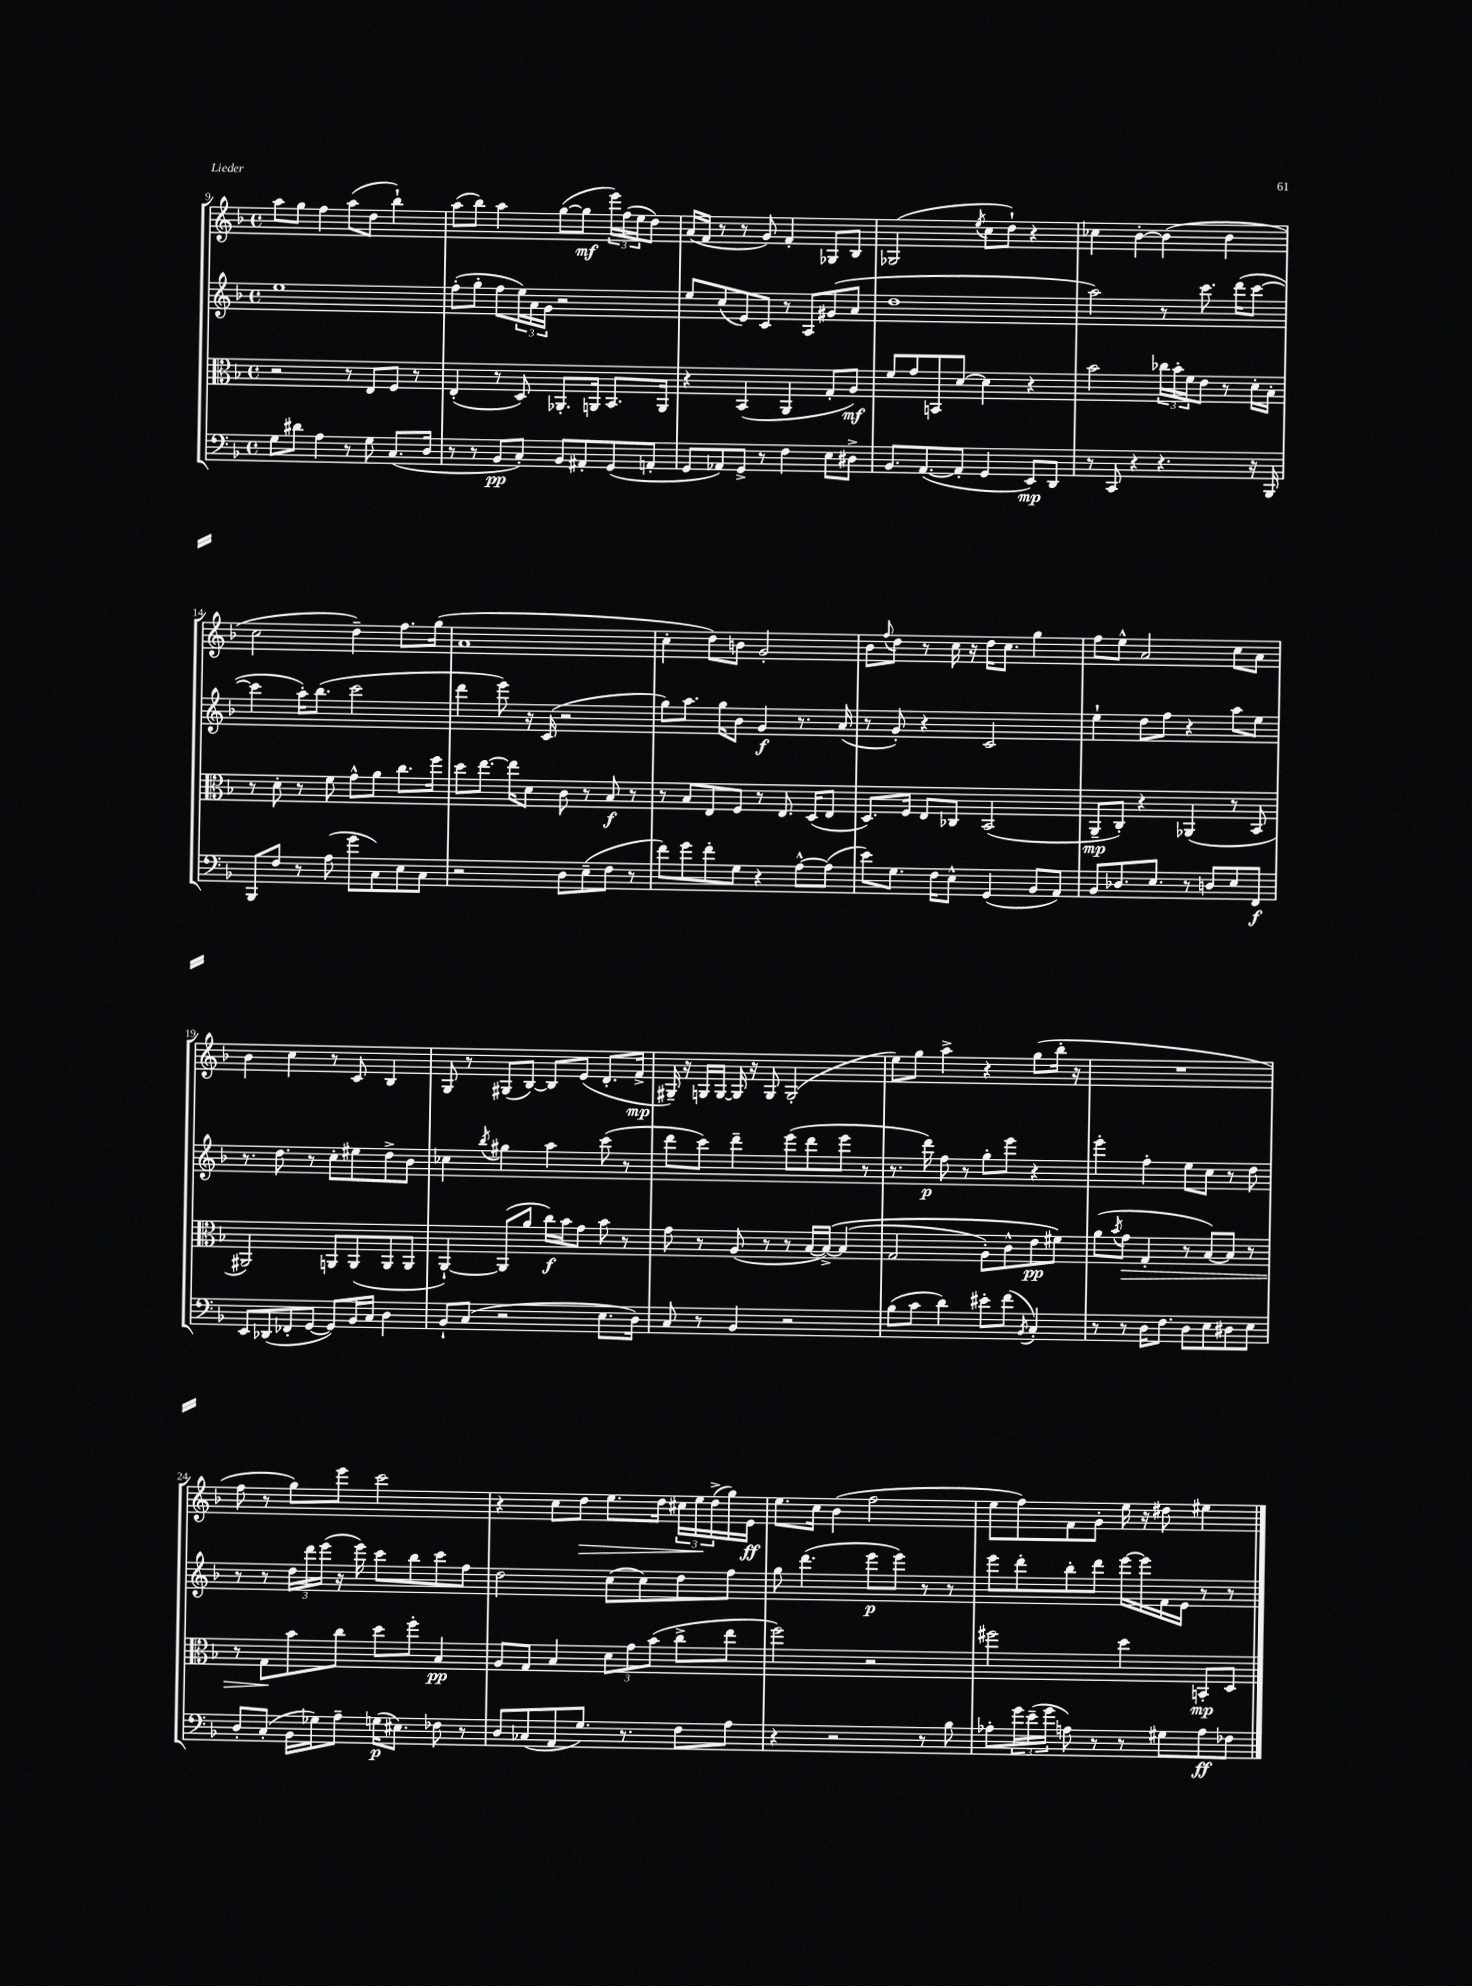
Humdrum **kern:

**kern	**dynam	**kern	**dynam	**kern	**dynam	**kern	**dynam
*part4	*part4	*part3	*part3	*part2	*part2	*part1	*part1
*staff4	*staff4	*staff3	*staff3	*staff2	*staff2	*staff1	*staff1
*clefF4	*	*clefC3	*	*clefG2	*	*clefG2	*
*k[b-]	*	*k[b-]	*	*k[b-]	*	*k[b-]	*
*M4/4	*	*M4/4	*	*M4/4	*	*M4/4	*
*met(c)	*	*met(c)	*	*met(c)	*	*met(c)	*
=9	=9	=9	=9	=9	=9	=9	=9
8G\L	.	2r	.	1ee	.	8aa\L	.
8d#X\J	.	.	.	.	.	8gg\J	.
4A\	.	.	.	.	.	4ff\	.
8r	.	8r	.	.	.	(8aa\L	.
8G\	.	8E/L	.	.	.	8dd\J	.
(8.C/L	.	8F/J	.	.	.	4bb-`\)	.
.	.	8r	.	.	.	.	.
16D/Jk	.	.	.	.	.	.	.
=10	=10	=10	=10	=10	=10	=10	=10
8r	.	(4E'/	.	(8ff'\L	.	(8aa\L	.
8r	.	.	.	8gg'\J	.	8bb-\J)	.
8BB-/L	pp	8r	.	8ff\L	.	4aa\	.
8C'/J)	.	8D/)	.	24ee\L)	.	.	.
.	.	.	.	24a\	.	.	.
.	.	.	.	24g\JJ	.	.	.
8BB-/L	.	8.AA-X'/L	.	2r	.	([8gg\L	.
8AA#X'/	.	.	.	.	.	8gg\J]	mf
.	.	16AAn/Jk	.	.	.	.	.
(8GG/	.	8.BB-/L	.	.	.	24eee\LL)	.
.	.	.	.	.	.	(24ff\	.
.	.	.	.	.	.	24ee\J	.
8AAn'/J	.	.	.	.	.	8dd\J)	.
.	.	16AA/Jk	.	.	.	.	.
=11	=11	=11	=11	=11	=11	=11	=11
8GG/L	.	4r	.	8ee/L	.	(16a/LL	.
.	.	.	.	.	.	16f/JJ	.
8AA-X/)	.	.	.	(8cc/	.	8r	.
8GG^/J	.	(4BB-/	.	8e/)	.	8r	.
8r	.	.	.	8c/J	.	8g/)	.
4F\	.	4AA/	.	8r	.	4f'/	.
.	.	.	.	8A/L	.	.	.
8E\L	.	8G'/L	.	(8g#X/	.	8G-X/L	.
8D#X^\J	.	8A/J)	mf	8a/J	.	8B-/J	.
=12	=12	=12	=12	=12	=12	=12	=12
8.BB-/L	.	8f/L	.	1dd	.	(2G-X/	.
.	.	8g/	.	.	.	.	.
([8.AA/	.	.	.	.	.	.	.
.	.	8BBn/	.	.	.	.	.
8AA'/J]	.	[8d/J	.	.	.	.	.
.	.	.	.	.	.	8qee/	.
4GG/	.	4d\]	.	.	.	8cc\L	.
.	.	.	.	.	.	8dd`\J)	.
8EE/L)	mp	4r	.	.	.	4r	.
8DD/J	.	.	.	.	.	.	.
=13	=13	=13	=13	=13	=13	=13	=13
8r	.	2b-\	.	2aa\)	.	4cc-X\	.
8CC/	.	.	.	.	.	.	.
4r	.	.	.	.	.	[4b-'\	.
4.r	.	24cc-X\LL	.	8r	.	(4b-\]	.
.	.	24b-'\	.	.	.	.	.
.	.	24f\J	.	.	.	.	.
.	.	8e\J	.	8.ccc\	.	.	.
.	.	8r	.	.	.	4b-\	.
.	.	.	.	(16ddd\KL	.	.	.
16r	.	16d'\LL	.	[8ccc\J	.	.	.
16BBB-/	.	16B-'\JJ	.	.	.	.	.
!!LO:LB:g=z
=14	=14	=14	=14	=14	=14	=14	=14
8BBB-/L	.	8r	.	4ccc\]	.	2cc\	.
8F/J	.	8d'\	.	.	.	.	.
8r	.	8r	.	16aa'\KL)	.	.	.
.	.	.	.	(8.bb-\J	.	.	.
(8A\	.	8f\	.	.	.	.	.
8g\L	.	8g^^\L	.	2ccc\	.	4dd~\)	.
8C\)	.	8a\J	.	.	.	.	.
8E\	.	8.cc\L	.	.	.	8.ff\L	.
8C\J	.	.	.	.	.	.	.
.	.	16ff\Jk	.	.	.	(16gg\Jk	.
=15	=15	=15	=15	=15	=15	=15	=15
2r	.	8dd\L	.	4ddd\	.	1a	.
.	.	[8.ee\J	.	.	.	.	.
.	.	.	.	8eee\)	.	.	.
.	.	16ee\KL]	.	.	.	.	.
.	.	8d\J	.	16r	.	.	.
.	.	.	.	(16c/	.	.	.
8D\L	.	8c\	.	2r	.	.	.
(8E~\	.	8r	.	.	.	.	.
8F\J	.	8B-/	f	.	.	.	.
8r	.	8r	.	.	.	.	.
=16	=16	=16	=16	=16	=16	=16	=16
8f\L)	.	8r	.	8gg\L)	.	4cc'\	.
8g\	.	8B-/L	.	8.aa\J	.	.	.
8f'\	.	8E/	.	.	.	8dd\L)	.
.	.	.	.	16gg\KL	.	.	.
8G\J	.	8F/J	.	8b-\J	.	8bn\J	.
4r	.	8r	.	4g/	f	2g'/	.
.	.	8.E/	.	.	.	.	.
[8A^^\L	.	.	.	8.r	.	.	.
.	.	(16D/KL	.	.	.	.	.
(8A\J]	.	8E/J	.	.	.	.	.
.	.	.	.	(16a/	.	.	.
=17	=17	=17	=17	=17	=17	=17	=17
8e\L)	.	8.D/L)	.	8r	.	8b-\L	.
.	.	.	.	.	.	8qqff/	.
8.G\J	.	.	.	8g'/)	.	8dd\J	.
.	.	16F/Jk	.	.	.	.	.
.	.	8E/L	.	4r	.	8r	.
16F\KL	.	.	.	.	.	.	.
8E^^\J	.	8C-X/J	.	.	.	16cc\	.
.	.	.	.	.	.	16r	.
(4GG/	.	(2BB-/	.	2c/	.	16dd\KL	.
.	.	.	.	.	.	8.cc\J	.
8BB-/L	.	.	.	.	.	4gg\	.
8AA/J)	.	.	.	.	.	.	.
=18	=18	=18	=18	=18	=18	=18	=18
8BB-/L	.	8AA~/L	mp	4ee`\	.	8ff\L	.
8.D-X/	.	8C'/J)	.	.	.	8ee^^\J	.
.	.	4r	.	8dd\L	.	2a/	.
8.E/J	.	.	.	.	.	.	.
.	.	.	.	8ff\J	.	.	.
8r	.	(4AA-X/	.	4r	.	.	.
8Dn/L	.	.	.	.	.	.	.
8E/	.	8r	.	8aa\L	.	8cc\L	.
8FF/J	f	8BB-/	.	8ee\J	.	8a\J	.
!!LO:LB:g=z
=19	=19	=19	=19	=19	=19	=19	=19
8EE/L	.	2AA#X/)	.	8.r	.	4b-\	.
(8DD-X/	.	.	.	.	.	.	.
.	.	.	.	8.dd\	.	.	.
8FF-X'/	.	.	.	.	.	4cc\	.
[8GG/J	.	.	.	8r	.	.	.
8GG/L])	.	8AAn/L	.	8cc'\L	.	8r	.
16BB-/L	.	(8AA/	.	8ee#X\	.	8c/	.
16C/JJ	.	.	.	.	.	.	.
4D\	.	8AA/	.	8dd^\	.	4B-/	.
.	.	8AA/J	.	8b-\J	.	.	.
=20	=20	=20	=20	=20	=20	=20	=20
8BB-`/L	.	[4AA`/)	.	4cc-X\	.	8G/	.
(8C/J	.	.	.	.	.	8r	.
.	.	.	.	8qbb-/	.	.	.
2r	.	(8AA/L]	.	4gg#X\	.	(8G#X/L	.
.	.	8a/J	.	.	.	[8B-/J)	.
.	.	16cc\LL)	f	4aa\	.	8B-/L]	.
.	.	16b-\J	.	.	.	.	.
.	.	8g\J	.	.	.	(8e/J	.
8.E\L	.	8b-\	.	(8ccc\	.	8.d'/L	.
.	.	8r	.	8r	.	.	.
16D\Jk)	.	.	.	.	.	16f^/Jk	mp
=21	=21	=21	=21	=21	=21	=21	=21
8C/	.	8g\	.	8ddd\L	.	16G#X~/)	.
.	.	.	.	.	.	16r	.
8r	.	8r	.	8ccc\J)	.	16Gn/LL	.
.	.	.	.	.	.	[16G/JJ	.
4BB-/	.	(8A/	.	4ddd~\	.	16G/]	.
.	.	.	.	.	.	16r	.
.	.	8r	.	.	.	8G/	.
2r	.	8r	.	(8eee\L	.	(2G'/	.
.	.	[16B-/LL	.	8ddd\	.	.	.
.	.	(16B-^/JJ_)	.	.	.	.	.
.	.	(4B-/]	.	8eee\J	.	.	.
.	.	.	.	8r	.	.	.
=22	=22	=22	=22	=22	=22	=22	=22
(8B-\L	.	2G/	.	8.r	.	8ee\L)	.
8c\J	.	.	.	.	.	8gg\J	.
.	.	.	.	16ddd\)	p	.	.
4d\)	.	.	.	8ff\	.	4aa^\	.
.	.	.	.	8r	.	.	.
8e#X'\L	.	8A'\L)	.	8gg'\L	.	4r	.
(8f\J	.	8c^^\	.	8eee\J	.	.	.
8qBB-/	.	.	.	.	.	.	.
4C'/)	.	8e\	pp	4r	.	(8gg\L	.
.	.	8f#X\J)	.	.	.	16bb-'\Jk	.
.	.	.	.	.	.	16r	.
=23	=23	=23	=23	=23	=23	=23	=23
8r	.	(8a\L	.	4eee'\	.	1r	.
.	.	8qb-/	.	.	.	.	.
!	!	!	!LO:HP:b	!	!	!	!
8r	.	8g\J	>	.	.	.	.
16D\KL	.	4G'/	.	4ff'\	.	.	.
8.F\J	.	.	.	.	.	.	.
8D\L	.	8r	.	8ee\L	.	.	.
8E\	.	[8B-/L)	.	8cc\J	.	.	.
8D#X\	.	8B-/J]	.	8r	.	.	.
8E\J	.	8r	.	8dd\	.	.	.
!!LO:LB:g=z
=24	=24	=24	=24	=24	=24	=24	=24
8D'/L	.	8r	.	8r	.	8ff\	.
(8C'/J	.	8G\L	.	8r	.	8r	.
16BB-\LL	.	8b-\	]	24dd\LL	.	8gg\L)	.
.	.	.	.	24ddd\	.	.	.
16G-X\J)	.	.	.	.	.	.	.
.	.	.	.	(24eee\JJ	.	.	.
8A~\J	.	8cc\J	.	16r	.	8eee\J	.
.	.	.	.	16eee\)	.	.	.
(16Gn\KL	p	8dd\L	.	8ccc\L	.	2ccc\	.
8.E#X\J)	.	.	.	.	.	.	.
.	.	8ff'\J	.	8bb-\	.	.	.
8F-X\	.	4B-/	pp	8ccc\	.	.	.
8r	.	.	.	8ff\J	.	.	.
=25	=25	=25	=25	=25	=25	=25	=25
8D/L	.	8A/L	.	2dd\	.	4r	.
(8C-X/	.	8G/J	.	.	.	.	.
8AA/	.	4B-/	.	.	.	8cc\L	.
!	!	!	!	!	!	!	!LO:HP:b
8.G/J)	.	.	.	.	.	8dd\J	>
.	.	12d\L	.	(8cc\L	.	8.ee\L	.
8.r	.	.	.	.	.	.	.
.	.	12g\	.	.	.	.	.
.	.	.	.	8cc\)	.	.	.
.	.	(12b-\J	.	.	.	.	.
.	.	.	.	.	.	16dd\Jk	.
8F\L	.	8cc^\L	.	8dd\	.	24cc#X\LL	.
.	.	.	.	.	.	24ee\	.
.	.	.	.	.	.	(24dd^\	]
8A\J	.	8ee\J	.	8ff\J	.	16gg\)	.
.	.	.	.	.	.	16e\JJ	ff
=26	=26	=26	=26	=26	=26	=26	=26
4r	.	2ff\)	.	8gg\	.	8.ee\L	.
.	.	.	.	(4.ddd\	.	.	.
.	.	.	.	.	.	16cc\Jk	.
2r	.	.	.	.	.	(4b-\	.
.	.	2r	.	8eee\L	p	2ff\	.
.	.	.	.	8eee\J)	.	.	.
8r	.	.	.	8r	.	.	.
8B-\	.	.	.	8r	.	.	.
=27	=27	=27	=27	=27	=27	=27	=27
8A-X'\L	.	2ff#X\	.	8eee\L	.	8ee\L	.
24g\L	.	.	.	8ddd'\	.	8ff\)	.
(24e~\	.	.	.	.	.	.	.
24g\JJ	.	.	.	.	.	.	.
8An\)	.	.	.	8bb-'\	.	8f\	.
8r	.	.	.	8ddd\J	.	8g'\J	.
8r	.	4dd\	.	[16eee\LL	.	16ee\	.
.	.	.	.	16eee\]	.	16r	.
8G#X\L	.	.	.	16f\	.	8dd#X\	.
.	.	.	.	16e\JJ	.	.	.
8A\	ff	8BBn'/L	mp	8r	.	4ee#X\	.
8F-X\J	.	8D/J	.	8r	.	.	.
==	==	==	==	==	==	==	==
*-	*-	*-	*-	*-	*-	*-	*-
